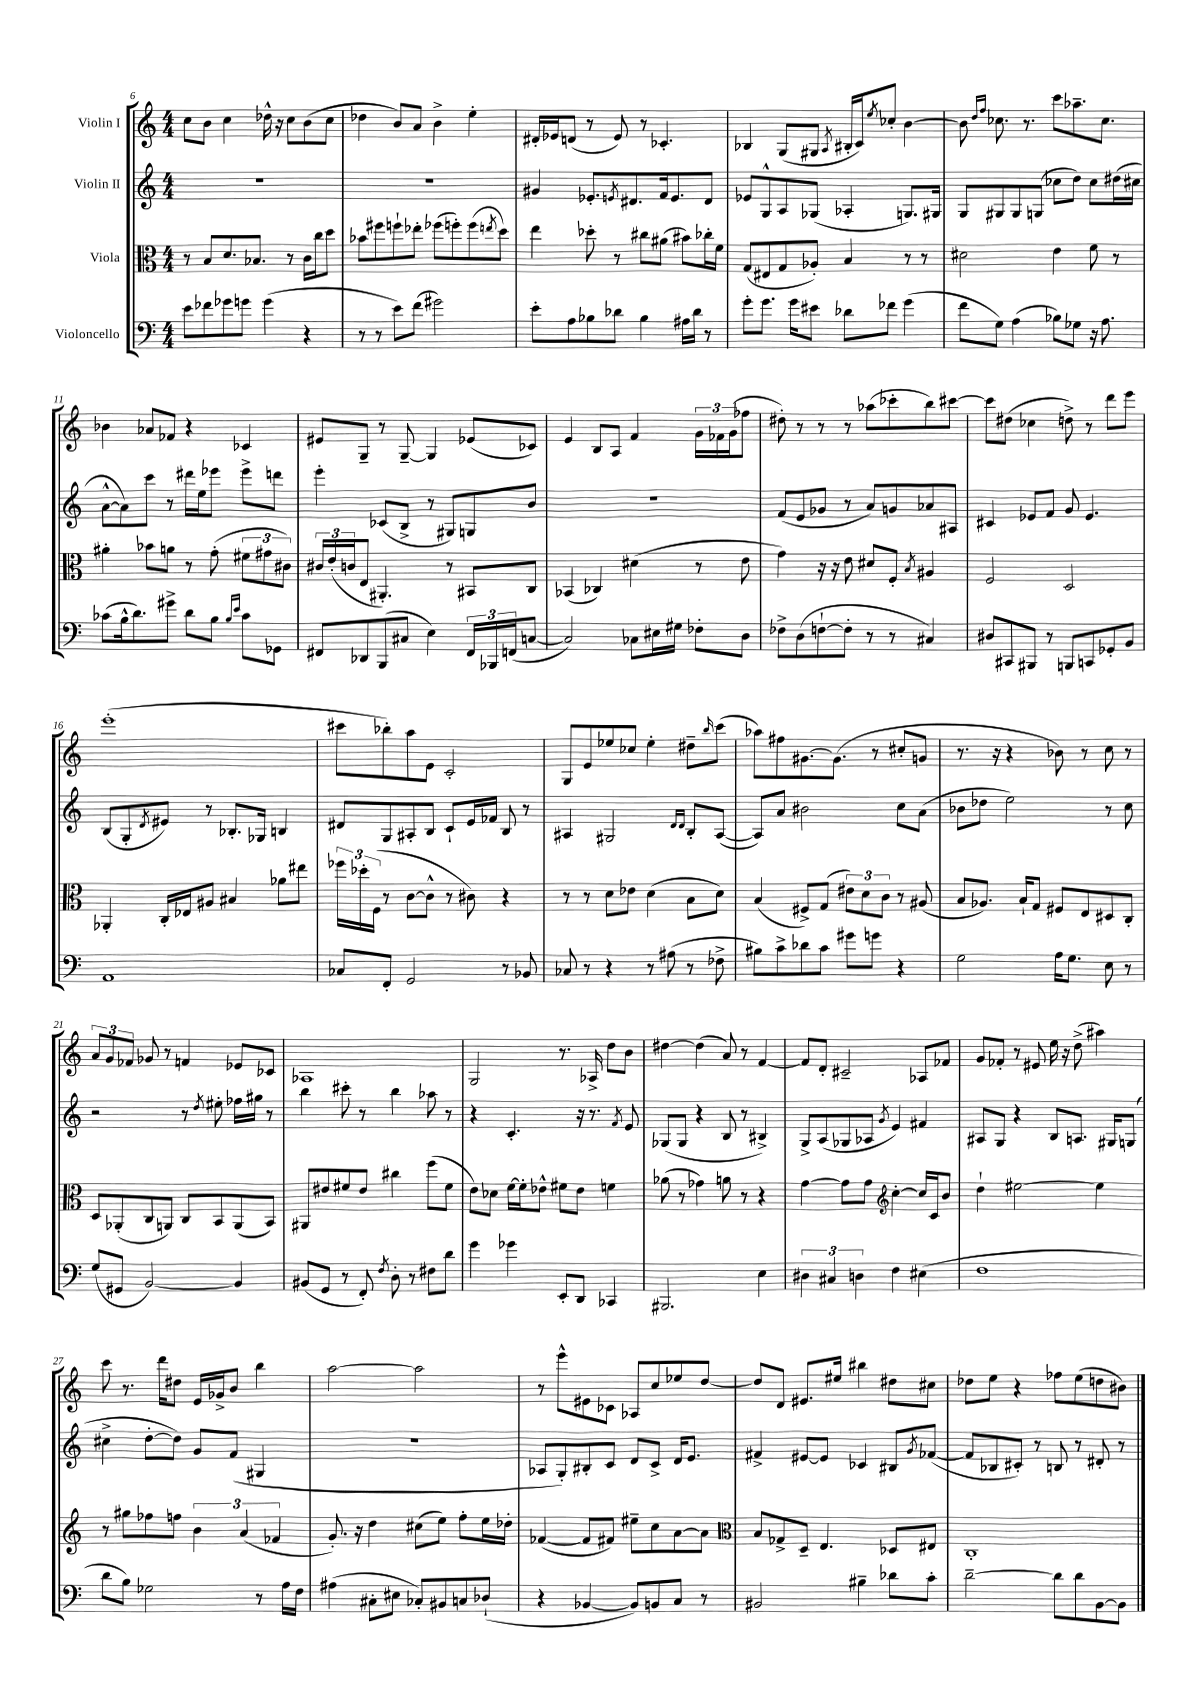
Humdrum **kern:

**kern	**kern	**kern	**kern
*staff4	*staff3	*staff2	*staff1
*clefF4	*clefC3	*clefG2	*clefG2
*k[]	*k[]	*k[]	*k[]
*M4/4	*M4/4	*M4/4	*M4/4
8e	8r	1r	8cc
8f-	8B	.	8b
8g-	8.d	.	4cc
8g	.	.	.
.	8.B-	.	.
(4g	.	.	16dd-^^
.	.	.	16r
.	8r	.	8cc
4r	16c	.	(8b
.	16cc	.	.
.	8dd	.	8cc
=	=	=	=
8r	8b-	1r	4dd-
8r	8ff#	.	.
8e)	8ff`	.	8b)
(8f	8ee-'	.	8a
2g#)	(8ff-	.	4b^
.	8ff')	.	.
.	(8ff	.	4ee'
.	8qee	.	.
.	8dd)	.	.
=	=	=	=
8e'	4ee	4g#	16d#'
.	.	.	16e-
8A	.	.	(8d
8B-	8dd-'	8.e-'	8r
8d-	8r	.	8e-)
.	.	8qe	.
.	.	8.d#	.
4B-	8cc#	.	8r
.	(8a#	16f	4.c-'
.	.	8.e	.
16A#	8b#)	.	.
16d-	.	.	.
8r	16cc-'	8d#	.
.	16f	.	.
=	=	=	=
8g'	(8G	8e-	4B-
8.g	8E#	8G^^	.
.	8G	8A	(8G
16g	.	.	.
8e#	8A-')	(8G-	8G#
.	.	.	8qA
8d-	4B	4A-'	16B#'
.	.	.	16c)
.	.	.	8qee
8f-	.	.	8cc-'
(4g	8r	8.G)	[4b
.	8r	.	.
.	.	16G#	.
=	=	=	=
8f	2d#	8G	8b]
.	.	.	16qqdd
.	.	.	16qqff
8G)	.	8G#	8.cc-
(4A	.	8G#	.
.	.	.	8.r
.	.	(8G	.
8B-)	4e	8cc-	8ccc
8G-	.	8dd)	8.aa-~
16r	8f	8cc-	.
8.A	.	.	8.cc-
.	8r	(16dd#	.
.	.	16cc#	.
=	=	=	=
(8c-	4a#'	[8a^^	4b-
16B^^	.	8a])	.
8.d)	.	.	.
.	8b-	8ccc	8a-
8g#^	8a	8r	8f-
8d	8r	16ddd#	4r
.	.	16ee	.
8B	(8g'	8eee-	.
16qqB	.	.	.
16qqe	.	.	.
8c-	12f#	8eee-^	4c-
.	12g#	.	.
8GG-	.	8ddd	.
.	12c#)	.	.
=	=	=	=
8FF#	24c#	4eee'	8e#
.	(24e'	.	.
.	24c	.	.
8DD-	8E	.	8G~
(8BBB	4.AA#')	(8c-	8r
8C#	.	8B^	[8G~
4E)	.	8r	4G]
.	8r	8G#)	.
24FF#	8BB#	8G	(8e-
24BBB-	.	.	.
(24FF	.	.	.
[8C	8C	8b	8c-)
=	=	=	=
2C])	(4BB-	1r	4e
.	4C-)	.	8B
.	.	.	8A
8C-	(4d#	.	4f
16E#	.	.	.
16G#	.	.	.
8F-'	8r	.	24g
.	.	.	24f-
.	.	.	(24g
8D	8e	.	8ff-
=	=	=	=
8F-^	4g)	(8f	8dd#')
(8D	.	8e	8r
[8F`	16r	8g-	8r
.	16r	.	.
8F']	8e	8r	8r
8r	8d#	8a)	(8aa-
8r	8F'	8g	8ccc-'
.	8qB	.	.
4C#)	4A#	8a-	8bb)
.	.	8A#	[8ccc#
=	=	=	=
8D#	2F	4c#	8ccc#]
8CC#	.	.	(8dd#
8BBB#	.	8e-	4cc-
8r	.	8f	.
8BBB	2D	8g	8dd^)
8CC	.	4.e-	8r
8GG-'	.	.	8ddd
8BB	.	.	8eee
=	=	=	=
1AA	4AA-'	(8B	(1eee'
.	.	8G'	.
.	.	8qd	.
.	16C'	8e#)	.
.	16E-	.	.
.	8A#	8r	.
.	4B#	8.B-'	.
.	.	16G-	.
.	8a-	4B	.
.	8ee#	.	.
=	=	=	=
8C-	24ff-	8d#	8ccc#
.	24dd-'	.	.
.	(24F	.	.
8FF'	8r	8G	8bb-')
2GG	[8c	8A#'	8aa
.	8c^^]	8B	8e
.	8r	8c`	2c'
.	8c#)	16e	.
.	.	16f-	.
8r	4r	8B	.
8BB-	.	8r	.
=	=	=	=
8C-	8r	4A#	8G
8r	8r	.	8e
4r	8d	2G#	8ee-
.	8e-	.	8cc-
8r	(4d	.	4ee-'
(8A#	.	.	.
.	.	16qqd	.
.	.	16qqd	.
8r	8B	8B'	8dd#~
.	.	.	16qqbb
8F-^	8d)	([8A#	(8ccc
=	=	=	=
8B#)	(4B	8A#])	8aa-)
8c^	.	8a	8ff#
8d-	8F#^)	2b#	[8.g#
8c	(8G	.	.
.	.	.	(8.g#]
8g#	12e#)	.	.
.	12d	.	.
8g	.	.	8r
.	12c	.	.
4r	8r	8cc	8cc#'
.	(8A#	(8a	8g
=	=	=	=
2G	8B	8b-	8.r
.	8.A-)	8dd-	.
.	.	.	16r
.	.	2ee)	4r
.	16B`	.	.
.	8G	.	.
16A	8F#	.	8b-)
8.G	.	.	.
.	8E	.	8r
8E	8D#	8r	8cc
8r	8C'	8cc	8r
=	=	=	=
(8G	8D	2r	12a
.	.	.	12g
8GG#	(8AA-'	.	.
.	.	.	12f-
[2BB)	8C	.	8g-
.	8AA)	.	8r
.	8C	8r	4f
.	.	8qdd	.
.	8BB	8ee#'	.
4BB]	(8AA	16ff-	8e-
.	.	16gg#	.
.	8BB)	8r	8c-
=	=	=	=
(8BB#	8AA#	4bb	1A-
8GG	8e#	.	.
8r	8f#	8ccc#'	.
8FF')	8e#	8r	.
8qF	.	.	.
8D'	4cc#	4bb	.
8r	.	.	.
8F#	(8ff	8aa-	.
8d	8f#	8r	.
=	=	=	=
4g	8e)	4r	2G
.	8d-	.	.
4g-	[16f	4.c'	.
.	16f']	.	.
.	8e-^^	.	.
8EE'	8f#	.	8.r
8DD	8e-	16r	.
.	.	8.r	16A-^
4CC-	4f	.	8dd
.	.	8qf	.
.	.	8e	8b
=	=	=	=
2.BBB#	(8a-	(8G-	[4dd#
.	8r	8G-	.
.	4g-)	4r	(4dd#]
.	8a	8B	8a)
.	8r	8r	8r
4E	4r	4B#^)	[4f
=	=	=	=
6D#	[4g	8G^	8f]
.	.	(8A	8d'
6C#	.	.	.
.	8g]	8G-	2c#~
6D	.	.	.
.	8g	8A-	.
*	*clefG2	*	*
.	.	8qg	.
4F	[4cc'	4e)	.
(4E#	16cc]	4f#	8A-
.	16c	.	.
.	8b	.	8f-
=	=	=	=
1F	4dd`	8A#	8g
.	.	8G	8f-'
.	[2ee#	4r	8r
.	.	.	8e#
.	.	8B	16ee
.	.	.	16r
.	.	8.A	(8dd^
.	4ee#]	.	4aa#)
.	.	16G#	.
.	.	(8G	.
=	=	=	=
8d	8r	4cc#^	8ccc
8B)	8gg#	.	8.r
2G-	8ff-	[8dd'	.
.	.	.	16ddd
.	8ff	8dd])	8dd#
.	6b	8g	16e
.	.	.	16g-^
.	.	(8f	8b
.	(6a	.	.
8r	.	4G#	4bb
.	6f-	.	.
16A	.	.	.
16F	.	.	.
=	=	=	=
(4A#	8.g')	1r	[2aa
.	16r	.	.
8C#'	4dd	.	.
8E#	.	.	.
8C-')	(8cc#	.	2aa]
8BB#	8ee)	.	.
8C	8ff'	.	.
(8D-`	16ee	.	.
.	16dd-'	.	.
=	=	=	=
4r	([4f-	8A-	8r
.	.	8G')	8eee^^
[4BB-	8f-]	8B#'	8e#
.	8f#)	8c	8c-
8BB-])	8ee#~	8d	8A-
8BB	8cc	8c^	8cc
8C	[8a	16d	8ee-
.	.	8.e	.
8r	8a]	.	[8dd
=	=	=	=
*	*clefC3	*	*
2BB#	8B	4f#^	8dd]
.	8G-^	.	8d
.	8D~	[8e#	8.e#
.	4.E	8e#]	.
.	.	.	16ee#
4B#~	.	4c-	4bb#
8d-	8D-	8B#	8dd#
.	.	8qg	.
8c'	8E#	([8f-	8cc#
=	=	=	=
[2d~	1C'	8f-]	8dd-
.	.	8B-	8ee
.	.	8c#')	4r
.	.	8r	.
8d]	.	8B	8ff-
8d	.	8r	(8ee
[8BB	.	8d#'	8dd
8BB]	.	8r	8b#)
==	==	==	==
*-	*-	*-	*-
